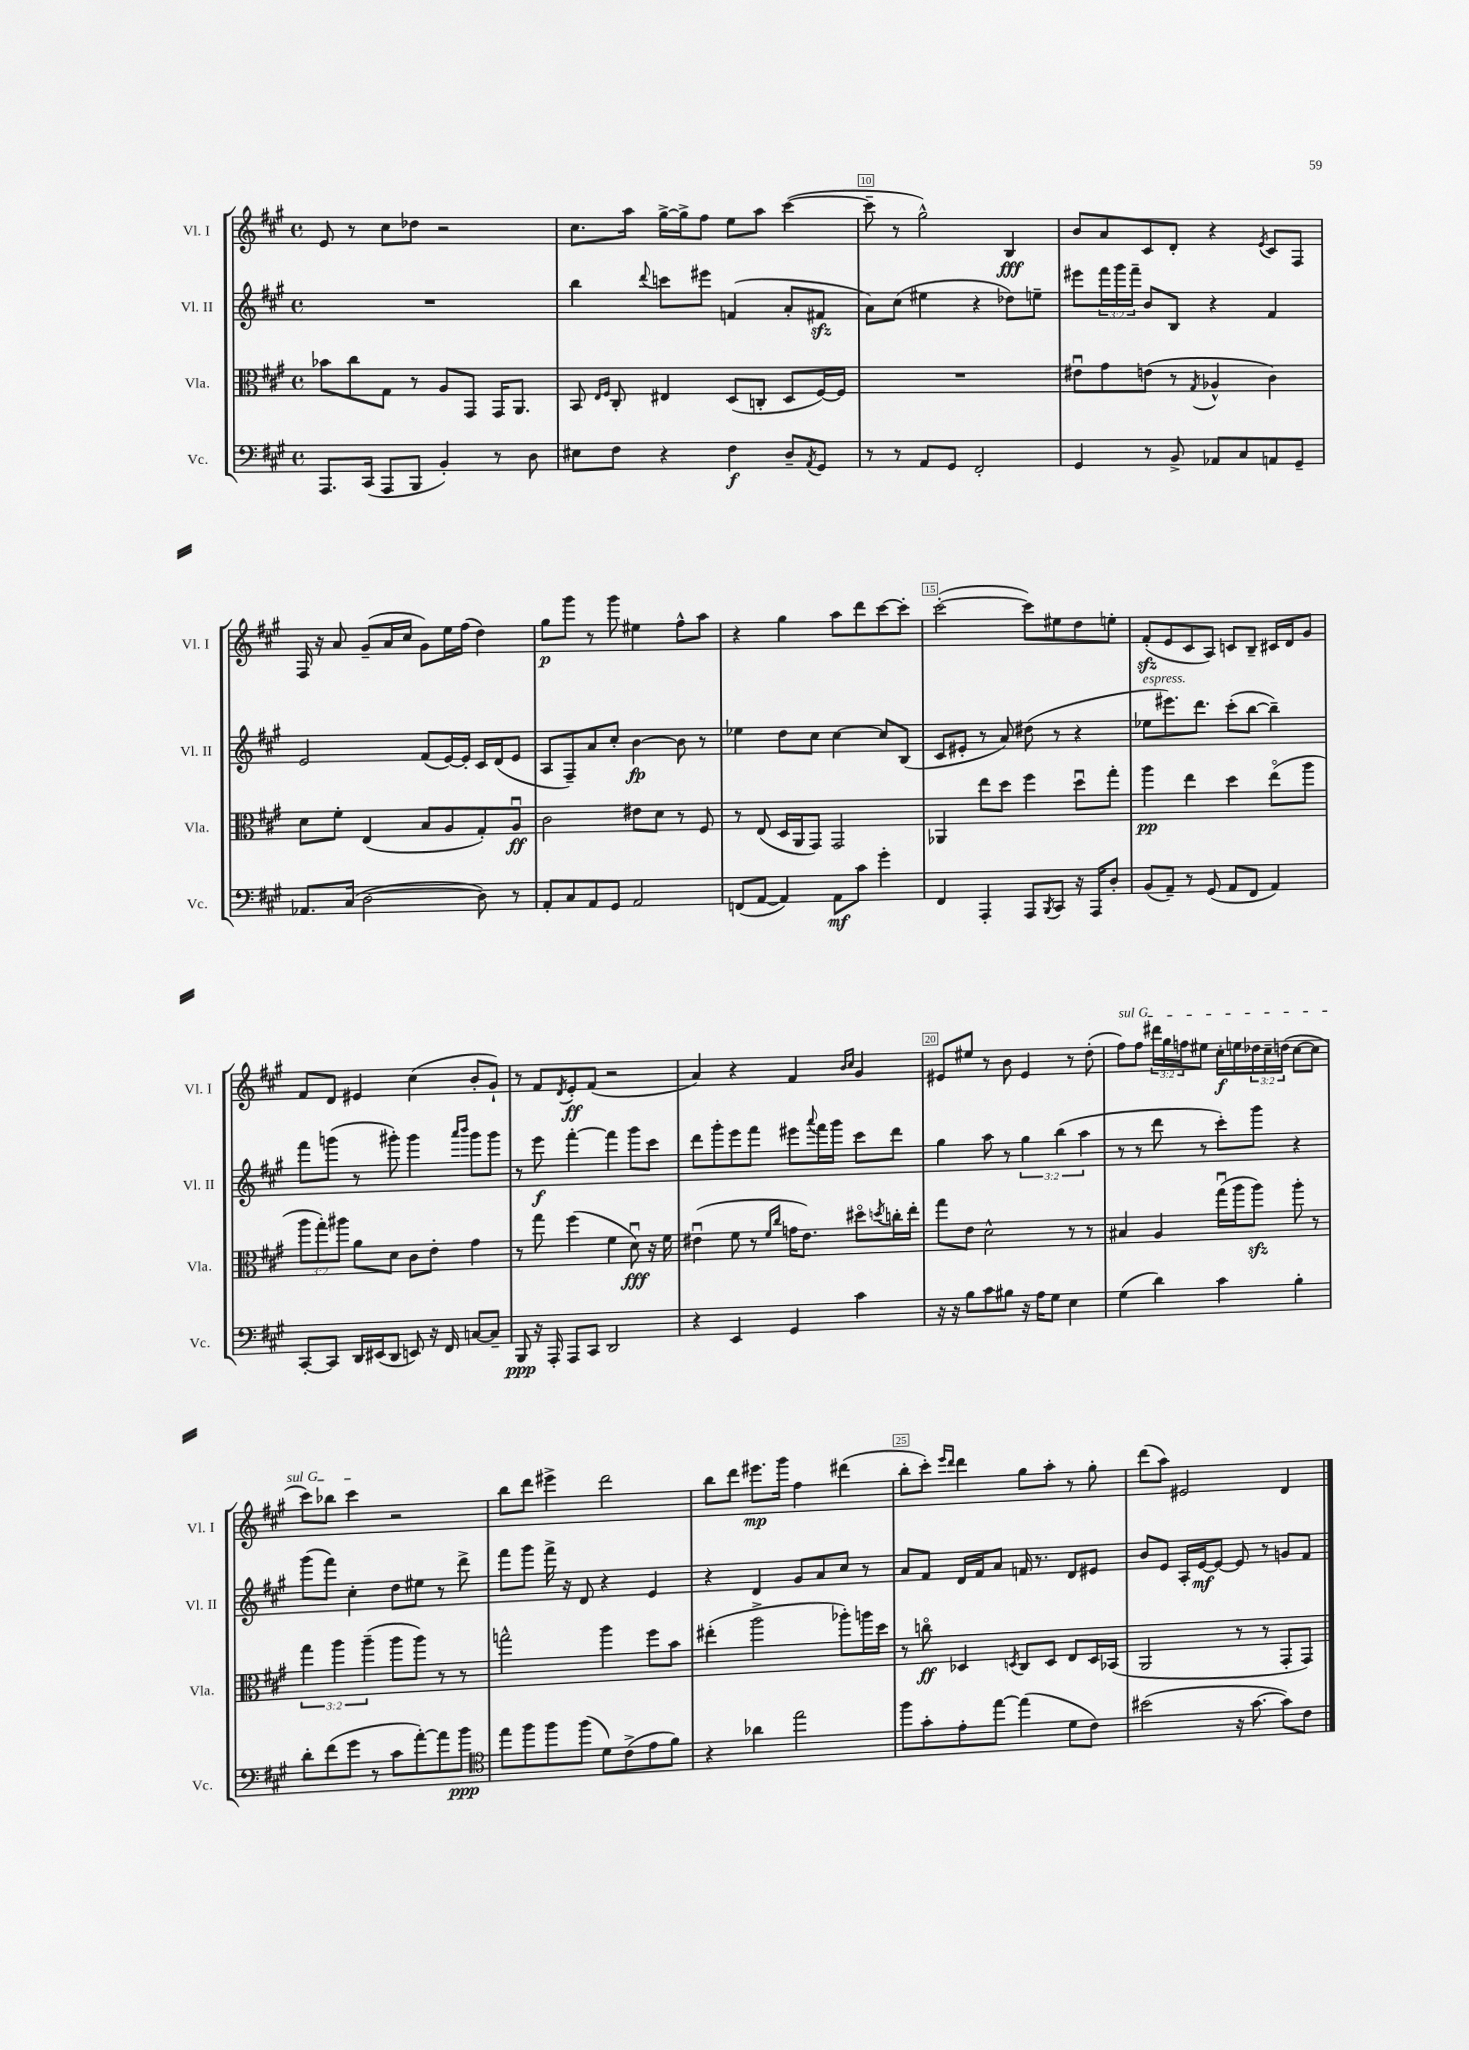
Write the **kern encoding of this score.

**kern	**dynam	**kern	**dynam	**kern	**dynam	**kern	**dynam
*part4	*part4	*part3	*part3	*part2	*part2	*part1	*part1
*staff4	*staff4	*staff3	*staff3	*staff2	*staff2	*staff1	*staff1
*I"Vc.	*	*I"Vla.	*	*I"Vl. II	*	*I"Vl. I	*
*I'Vc.	*	*I'Vla.	*	*I'Vl. II	*	*I'Vl. I	*
*clefF4	*	*clefC3	*	*clefG2	*	*clefG2	*
*k[f#c#g#]	*	*k[f#c#g#]	*	*k[f#c#g#]	*	*k[f#c#g#]	*
*M4/4	*	*M4/4	*	*M4/4	*	*M4/4	*
*met(c)	*	*met(c)	*	*met(c)	*	*met(c)	*
=8	=8	=8	=8	=8	=8	=8	=8
8.AAA/L	.	8b-X\L	.	1r	.	8e/	.
.	.	8cc#\	.	.	.	8r	.
(16CC#/Jk	.	.	.	.	.	.	.
8AAA/L	.	8G#\J	.	.	.	8cc#\L	.
8BBB/J	.	8r	.	.	.	8dd-X\J	.
4BB'/)	.	8A/L	.	.	.	2r	.
.	.	8GG#/J	.	.	.	.	.
8r	.	16GG#/KL	.	.	.	.	.
.	.	8.AA/J	.	.	.	.	.
8D\	.	.	.	.	.	.	.
=9	=9	=9	=9	=9	=9	=9	=9
8E#X\L	.	8BB/	.	4bb\	.	8.cc#\L	.
.	.	16qqE/LL	.	.	.	.	.
.	.	16qqF#/JJ	.	.	.	.	.
8F#\J	.	8C#'/	.	.	.	.	.
.	.	.	.	.	.	16aa\Jk	.
.	.	.	.	8qqddd/	.	.	.
4r	.	4E#X/	.	8cccn\L	.	[16gg#^\LL	.
.	.	.	.	.	.	16gg#^\J]	.
.	.	.	.	8eee#X\J	.	8ff#\J	.
4F#\	f	(8D/L	.	(4fn/	.	8ee\L	.
.	.	8Cn'/J	.	.	.	8aa\J	.
8D~/L	.	8D/L	.	8a'/L	.	([4ccc#\	.
8qAA/	.	.	.	.	.	.	.
8GG#/J	.	[16F#/L)	.	8f#Xzz/J	.	.	.
.	.	16F#/JJ]	.	.	.	.	.
=10	=10	=10	=10	=10	=10	=10	=10
8r	.	1r	.	8a\L)	.	8ccc#~\]	.
8r	.	.	.	(8cc#\J	.	8r	.
8AA/L	.	.	.	4ee#X\	.	2gg#^^\)	.
8GG#/J	.	.	.	.	.	.	.
2FF#'/	.	.	.	4r	.	.	.
.	.	.	.	8dd-X\L)	.	4B/	fff
.	.	.	.	8een~\J	.	.	.
=11	=11	=11	=11	=11	=11	=11	=11
4GG#/	.	8e#Xu\L	.	8eee#X\L	.	8b/L	.
.	.	8g#\	.	24fff#\L	.	8a/	.
.	.	.	.	24ggg#\	.	.	.
.	.	.	.	24fff#~\JJ	.	.	.
8r	.	(8en\J	.	8b/L	.	8c#/	.
8BB^/	.	8r	.	8B/J	.	8d'/J	.
.	.	8qG#/	.	.	.	.	.
8AA-X/L	.	4A-X^^/	.	4r	.	4r	.
8C#/	.	.	.	.	.	.	.
.	.	.	.	.	.	8qe/	.
8AAn/	.	4c#\)	.	4f#/	.	8c#/L	.
8GG#~/J	.	.	.	.	.	8F#/J	.
!!LO:LB:g=z
=12	=12	=12	=12	=12	=12	=12	=12
8.AA-X/L	.	8d\L	.	2e/	.	16F#/	.
.	.	.	.	.	.	16r	.
.	.	8f#'\J	.	.	.	8a/	.
(16C#/Jk	.	.	.	.	.	.	.
[2D\	.	(4E/	.	.	.	(8g#~/L	.
.	.	.	.	.	.	16a/L	.
.	.	.	.	.	.	16cc#/JJ	.
.	.	8B/L	.	(8f#/L	.	8g#\L)	.
.	.	8A/	.	[16e/L)	.	16ee\L	.
.	.	.	.	16e'/JJ]	.	(16ff#\JJ	.
8D\])	.	8G#'/)	.	16c#/LL	.	4dd\)	.
.	.	.	.	(16d/J	.	.	.
8r	.	8Au/J	ff	8e/J	.	.	.
=13	=13	=13	=13	=13	=13	=13	=13
8AA'/L	.	2c#\	.	8A/L	.	8gg#\L	p
8C#/	.	.	.	8F#~/)	.	8ggg#\J	.
8AA/	.	.	.	8a/	.	8r	.
8GG#/J	.	.	.	8cc#'/J	.	8ggg#\	.
2AA/	.	8e#X\L	.	[4b\	fp	4ee#X\	.
.	.	8d\J	.	.	.	.	.
.	.	8r	.	8b\]	.	8ff#^^\L	.
.	.	8F#/	.	8r	.	8aa\J	.
=14	=14	=14	=14	=14	=14	=14	=14
(8FFn/L	.	8r	.	4ee-X\	.	4r	.
[8AA/J	.	(8E/	.	.	.	.	.
4AA/])	.	16D/LL	.	8dd\L	.	4gg#\	.
.	.	16AA/J	.	.	.	.	.
.	.	8GG#/J)	.	8cc#\J	.	.	.
8AA\L	mf	2GG#/	.	[4cc#\	.	8aa\L	.
8c#\J	.	.	.	.	.	8ddd\	.
4g#'\	.	.	.	8cc#/L]	.	[8ccc#\	.
.	.	.	.	(8B/J	.	8ccc#'\J]	.
=15	=15	=15	=15	=15	=15	=15	=15
4FF#/	.	4AA-X/	.	8c#/L	.	([2ccc#'\	.
.	.	.	.	8e#X'/J	.	.	.
4AAA'/	.	8ee\L	.	8r	.	.	.
.	.	8dd\J	.	8a/)	.	.	.
8AAA/L	.	4ff#\	.	(8dd#X\	.	8ccc#\L])	.
8qBBB/	.	.	.	.	.	.	.
8CC#/J	.	.	.	8r	.	8ee#X\	.
16r	.	8ddu\L	.	4r	.	8dd\	.
16AAA/KL	.	.	.	.	.	.	.
8D'/J	.	8gg#'\J	.	.	.	8een'\J	.
=16	=16	=16	=16	=16	=16	=16	=16
!	!	!	!	!LO:TX:a:i:t=espress.	!	!	!
(8BB/L	.	4aa\	pp	8ee-X\L	.	(8f#zz'/L	.
8AA~/J)	.	.	.	8.eee#X\)	.	8e/	.
8r	.	4ee\	.	.	.	8c#/	.
.	.	.	.	8.ddd\J	.	.	.
(8GG#/	.	.	.	.	.	8A/J)	.
8AA/L	.	4dd\	.	(8ccc#'\L	.	8cn/L	.
8FF#/J	.	.	.	[8bb\J	.	8B~/J	.
4AA/)	.	(8ee\L	.	4bb~\])	.	16c#X/LL	.
.	.	.	.	.	.	16d/J	.
.	.	8aa\J	.	.	.	8g#/J	.
!!LO:LB:g=z
=17	=17	=17	=17	=17	=17	=17	=17
[8CC#'/L	.	12aa\L	.	8fff#\L	.	8f#/L	.
.	.	12gg#'\)	.	.	.	.	.
8CC#/J]	.	.	.	(8gggn\J	.	8d/J	.
.	.	12aa#X\J	.	.	.	.	.
16DD/LL	.	8a\L	.	8r	.	4e#X/	.
(16EE#X/J	.	.	.	.	.	.	.
8DD/J	.	8d\J	.	8ggg#X'\)	.	.	.
8EEn/)	.	8c#\L	.	4ggg#\	.	(4cc#\	.
16r	.	8e'\J	.	.	.	.	.
16FF#/	.	.	.	.	.	.	.
.	.	.	.	16qqaaa/LL	.	.	.
.	.	.	.	16qqbbb/JJ	.	.	.
[8Cn/L	.	4g#\	.	8ggg#\L	.	8b'/L	.
8C~/J]	.	.	.	8ggg#\J	.	8g#`/J)	.
=18	=18	=18	=18	=18	=18	=18	=18
8BBB/	ppp	8r	.	8r	.	8r	.
16r	.	8gg#\	.	8eee\	f	8f#/L	.
16AAA'/	.	.	.	.	.	.	.
.	.	.	.	.	.	8qd/	.
8AAA/L	.	(4ff#\	.	[4fff#'\	.	8e'/	ff
8CC#/J	.	.	.	.	.	(8f#/J	.
2DD/	.	4f#\	.	4fff#\]	.	2r	.
.	.	8du\)	fff	8ggg#\L	.	.	.
.	.	16r	.	8ccc#\J	.	.	.
.	.	16f#\	.	.	.	.	.
=19	=19	=19	=19	=19	=19	=19	=19
4r	.	(4e#Xu\	.	8ddd\L	.	4a/)	.
.	.	.	.	8ggg#'\	.	.	.
4EE/	.	8f#\	.	8eee\	.	4r	.
.	.	8r	.	8fff#\J	.	.	.
.	.	16qqf#/LL	.	.	.	.	.
.	.	16qqcc#/JJ	.	.	.	.	.
4GG#/	.	16gn\KL	.	8eee#X\L	.	4f#/	.
.	.	8.e#\J)	.	.	.	.	.
.	.	.	.	8qqaaa/	.	.	.
.	.	.	.	16fff#\L	.	.	.
.	.	.	.	16ggg#\JJ	.	.	.
.	.	.	.	.	.	16qqb/LL	.
.	.	.	.	.	.	16qqcc#/JJ	.
4c#\	.	8dd#X\L	.	8ccc#\L	.	4g#/	.
.	.	8qddn/	.	.	.	.	.
.	.	16ccn'\L	.	8ddd\J	.	.	.
.	.	16ee'\JJ	.	.	.	.	.
=20	=20	=20	=20	=20	=20	=20	=20
16r	.	8gg#\L	.	4gg#\	.	8e#X/L	.
16r	.	.	.	.	.	.	.
8B\L	.	8e\J	.	.	.	8ee#X/J	.
8c#\	.	2d^^\	.	8aa\	.	8r	.
8B#X\J	.	.	.	8r	.	8b\	.
16r	.	.	.	6gg#\	.	4e#/	.
16A\KL	.	.	.	.	.	.	.
8G#\J	.	.	.	.	.	.	.
.	.	.	.	(6bb\	.	.	.
4E\	.	8r	.	.	.	8r	.
.	.	.	.	6aa\	.	.	.
.	.	8r	.	.	.	(8dd'\	.
=21	=21	=21	=21	=21	=21	=21	=21
!	!	!	!	!	!	!LO:TX:a:i:t=sul G	!
(4G#\	.	4B#X/	.	8r	.	8ff#\L)	.
.	.	.	.	8r	.	8ff#\J	.
4d\)	.	4A/	.	8ddd\	.	24ddd#X\LL	.
.	.	.	.	.	.	24gg#\	.
.	.	.	.	.	.	24ffn\J	.
.	.	.	.	8r	.	8ee#X\J	.
4c#\	.	(16gg#u\LL	.	8ccc#'\L)	.	16cc#'\LL	f
.	.	16aa\J	.	.	.	16een\	.
.	.	8aazz\J)	.	8ggg#\J	.	24dd-X\	.
.	.	.	.	.	.	24cc#~\	.
.	.	.	.	.	.	(24ddn\JJ	.
4B'\	.	8aa'\	.	4r	.	[8cc#\L	.
.	.	8r	.	.	.	8cc#\J]	.
!!LO:LB:g=z
=22	=22	=22	=22	=22	=22	=22	=22
8d'\L	.	6gg#\	.	(8ggg#\L	.	8ccc#\L)	.
(8f#\	.	.	.	8fff#\J)	.	8bb-X\J	.
.	.	6aa\	.	.	.	.	.
8g#\J	.	.	.	4cc#'\	.	4ccc#\	.
.	.	(6aa~\	.	.	.	.	.
8r	.	.	.	.	.	.	.
8c#\L	.	8aa\L	.	8dd\L	.	2r	.
[8a'\)	.	8aa\J)	.	8ee#X\J	.	.	.
8a\]	.	8r	.	8r	.	.	.
8b\J	ppp	8r	.	8ddd^\	.	.	.
=23	=23	=23	=23	=23	=23	=23	=23
*clefC4	*	*	*	*	*	*	*
8ee\L	.	2ggn^^\	.	8fff#\L	.	8bb\L	.
8ff#\	.	.	.	8ggg#\J	.	8ddd\J	.
8ff#\	.	.	.	16fff#^\	.	4eee#X^\	.
.	.	.	.	16r	.	.	.
(8ff#\J	.	.	.	8d/	.	.	.
8d\L)	.	4aa\	.	4r	.	2ddd\	.
(8c#^\	.	.	.	.	.	.	.
8e\	.	8ff#\L	.	4e/	.	.	.
8f#\J)	.	8b\J	.	.	.	.	.
=24	=24	=24	=24	=24	=24	=24	=24
4r	.	(4ee#X'\	.	4r	.	8bb\L	.
.	.	.	.	.	.	8ddd\J	.
4a-X\	.	2aa^\	.	4d/	.	8.eee#X\L	mp
.	.	.	.	.	.	16ggg#\Jk	.
2ee\	.	.	.	8g#/L	.	4ff#\	.
.	.	.	.	8a/	.	.	.
.	.	8aa-X'\L)	.	8cc#/J	.	(4ddd#X\	.
.	.	16aan\L	.	8r	.	.	.
.	.	16dd\JJ	.	.	.	.	.
=25	=25	=25	=25	=25	=25	=25	=25
8ff#\L	.	8r	.	8a/L	.	8bb'\L	.
8g#'\	.	8ccn\	ff	8f#/J	.	8ccc#'\J)	.
.	.	.	.	.	.	16qqeee/LL	.
.	.	.	.	.	.	16qqddd/JJ	.
8e'\	.	4D-X/	.	16d/LL	.	4ddd\	.
.	.	.	.	16f#/J	.	.	.
[8ee\J	.	.	.	8a/J	.	.	.
.	.	8qDn/	.	.	.	.	.
(4ee\]	.	8C#/L	.	16fn/	.	8gg#\L	.
.	.	.	.	8.r	.	.	.
.	.	8D/J	.	.	.	8aa'\J	.
8d\L	.	8E/L	.	8d/L	.	8r	.
8c#\J)	.	16D/L	.	8e#X/J	.	8gg#'\	.
.	.	(16BB-X/JJ	.	.	.	.	.
=26	=26	=26	=26	=26	=26	=26	=26
(2b#X\	.	2AA/	.	8b/L	.	(8ddd\L	.
.	.	.	.	8e/J	.	8aa\J)	.
.	.	.	.	16A'/LL	.	2e#X/	.
.	.	.	.	[16e/J	mf	.	.
.	.	.	.	8e/J_	.	.	.
16r	.	8r	.	8e/]	.	.	.
[8.g#\	.	.	.	.	.	.	.
.	.	8r	.	8r	.	.	.
8g#\L])	.	8GG#'/L	.	8gn/L	.	4d/	.
8c#\J	.	8GG#/J)	.	8f#/J	.	.	.
==	==	==	==	==	==	==	==
*-	*-	*-	*-	*-	*-	*-	*-
